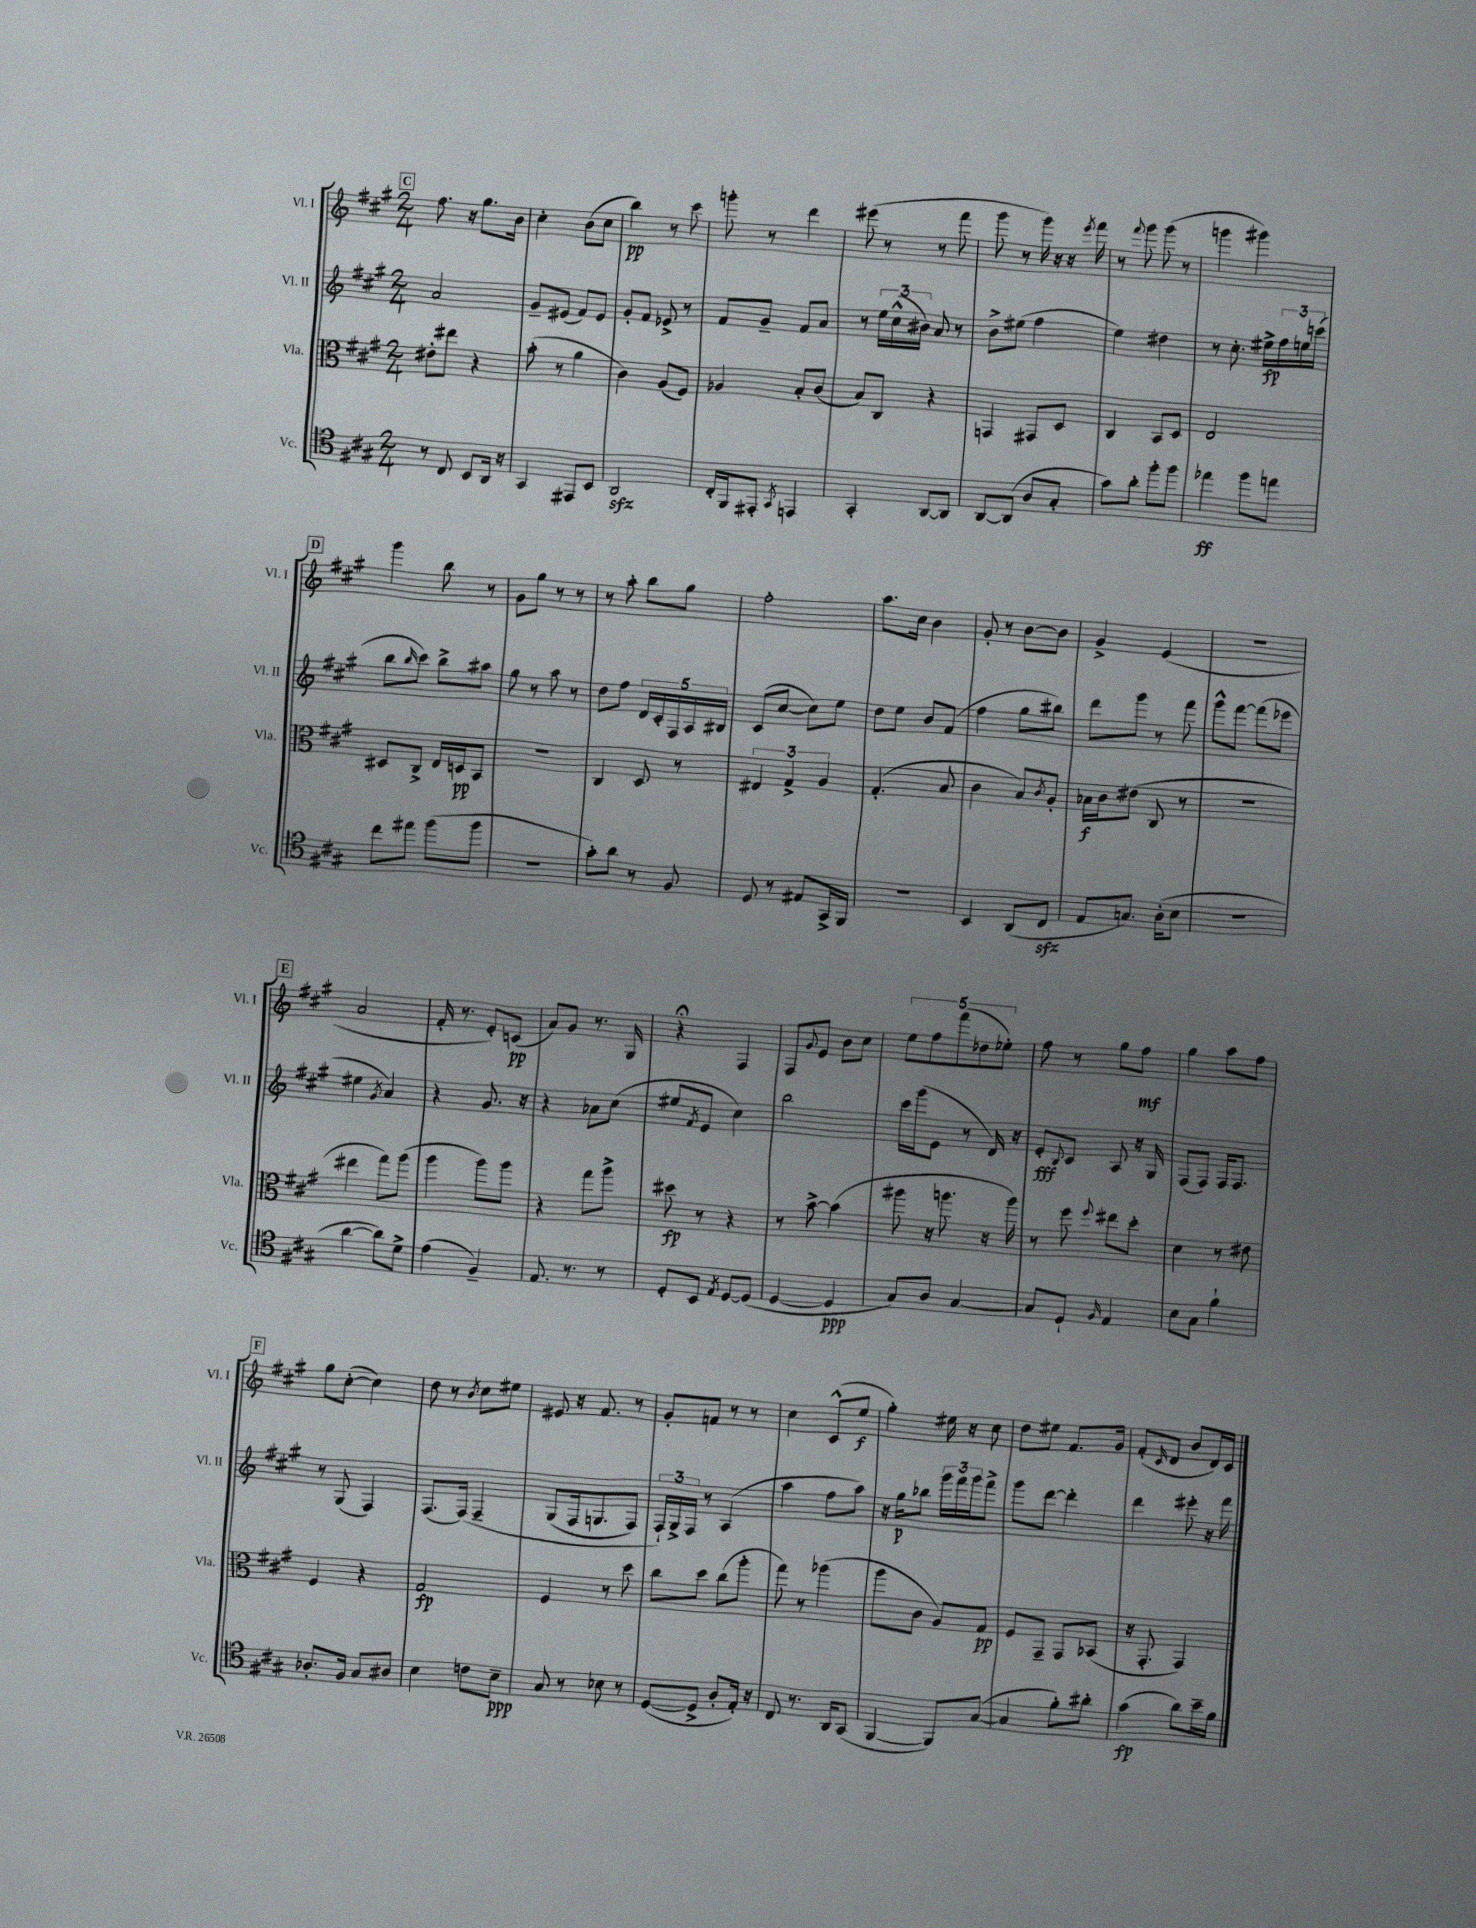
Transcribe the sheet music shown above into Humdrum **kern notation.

**kern	**kern	**kern	**kern
*staff4	*staff3	*staff2	*staff1
*clefC4	*clefC3	*clefG2	*clefG2
*k[f#c#g#]	*k[f#c#g#]	*k[f#c#g#]	*k[f#c#g#]
*M2/4	*M2/4	*M2/4	*M2/4
8r	8e#'	2a	8.ff#
8C#	8ee#	.	.
.	.	.	16r
8BB	4r	.	8.gg#
16AA	.	.	.
16r	.	.	16b
=	=	=	=
4GG#	(8b'	8g#~	4cc#'
.	8r	(8e#	.
8EE#	4a	8f#)	(8b
8BB	.	8e#	8cc#
=	=	=	=
2AA	4c#)	8g#'	4bb)
.	.	8f#	.
.	(8A	8e-^	8r
.	8F#)	8r	8ccc#
=	=	=	=
16C#'	4A-	8f#	8ggg'
16FF#	.	.	.
8EE#'	.	8g#~	8r
8qGG#	.	.	.
4EE	8B'	8f#	4ddd
.	(8c#	8a	.
=	=	=	=
4GG#'	8B)	8r	(8eee#
.	8C#	24ee	8r
.	.	(24cc#^^	.
.	.	24b#)	.
[8AA	4r	8a	8r
8AA]	.	8r	8fff#
=	=	=	=
[8AA	4GG	8b^	8ggg#
(8AA]	.	(8ee#	8r
8A	8GG#	4ff#	16ggg#)
.	.	.	16r
8G#'	8D	.	16r
.	.	.	8qeee
.	.	.	16fff#
=	=	=	=
8g#)	4C#	4ee)	8r
.	.	.	8qqfff#
8a'	.	.	8ggg#
8ff#'	8BB	4dd#	(8ggg#
8ff#	8D	.	8r
=	=	=	=
4ee-	2E	8r	4ggg
.	.	8.cc#'	.
8ff#	.	.	4ggg#)
.	.	16ee#^	.
8ee	.	24ff#	.
.	.	24ee	.
.	.	(24ccc	.
=	=	=	=
8cc#	8D#	8bb	4ggg#
.	.	16qqbb	.
8ee#	8C#^	8ccc#)	.
(8ff#	16E	8bb^	8bb
.	16D	.	.
8ff#	8BB	8aa#	8r
=	=	=	=
2r	2r	8gg#	8g#
.	.	8r	8gg#
.	.	8aa	8r
.	.	8r	8r
=	=	=	=
8g#')	4C#	8dd	8r
8a	.	8ff#	8aa'
8r	8D	20d	8bb
.	.	20c#'	.
.	.	20F#	.
8F#	8r	.	8gg#
.	.	20A	.
.	.	20B#	.
=	=	=	=
8D	6E#	(8c#	2ff#'
8r	.	[8cc#	.
.	6G#^	.	.
8E#	.	8cc#])	.
.	6A	.	.
16GG#^	.	8ee	.
16FF#	.	.	.
=	=	=	=
2r	(4.G#'	8dd	8.aa
.	.	8ee	.
.	.	.	16cc#
.	.	8b	4b
.	8B	(8f#	.
=	=	=	=
4BB	4c#	4ff#	8g#'
.	.	.	8r
(8AA	8B)	8gg#	[8b
.	8qc#	.	.
8C#	8A'	8bb#)	8b]
=	=	=	=
8E	16B-	8ddd	4g#^
.	16c#	.	.
8.G)	(8e#	8ggg#	.
.	8C#	8r	(4e
(16A'	.	.	.
8B	8r	8fff#	.
=	=	=	=
2r	2r	8ggg#^^	2r
.	.	[8fff#	.
.	.	(8fff#]	.
.	.	8eee-	.
=	=	=	=
[4a	4ee#	4ee#	2a
.	.	8qg#	.
8a])	8gg#)	4a)	.
8d^	(8aa	.	.
=	=	=	=
(4e	4aa	4r	16f#'
.	.	.	8.r
4F#~)	8aa)	8.g#	8e')
.	8aa	.	(8c
.	.	16r	.
=	=	=	=
8.E	4r	4r	8a)
.	.	.	8g#
8.r	.	.	.
.	8gg#	8a-	8.r
8r	8aa^	(8cc#	.
.	.	.	16G#
=	=	=	=
8D'	8dd#	8ee#	4r;
.	.	8qf#	.
8BB	8r	8e	.
8qE	.	.	.
[8D	4r	4cc#)	4F#
(8D]	.	.	.
=	=	=	=
[4D	8r	2bb	8F#
.	.	.	8qqg#
.	[8b^	.	8e
4D]	(4b]	.	8b
.	.	.	8cc#
=	=	=	=
8G#)	8aa#	16ccc#	10ee
.	.	(16ggg#	.
.	.	.	10ff#
8A	16r	8e	.
.	8.aa	.	.
.	.	.	(10fff#
[4G#	.	8r	.
.	.	.	10dd-
.	16r	16d)	.
.	.	.	10ee-')
.	16aa)	16r	.
=	=	=	=
8G#]	8r	8e'	8ff#
.	.	8qqB	.
8D`	8ff#	8c#	8r
16qqF#	8qqff#	.	.
4E	8ee#	8A	8gg#
.	8dd'	16r	8ff#
.	.	16G#	.
=	=	=	=
8B	4d	(8F#	4gg#
8G#	.	8F#)	.
4f#`	8r	16F#	8aa
.	.	8.F#	.
.	8e#	.	8ff#
=	=	=	=
8.A-'	4F#	8r	8gg#
.	.	(8G#	([8cc#'
16F#	.	.	.
8G#	4r	4F#)	4cc#])
8A#	.	.	.
=	=	=	=
4B	2G#	(8.F#	8dd
.	.	.	8r
.	.	&(16F#)	.
.	.	.	8qb
8c	.	4F#~	8cc#
8B~	.	.	8ee#
=	=	=	=
8G#	4F#	(8G#	8e#
8r	.	16F#	16r
.	.	8.G	8.f#
8B-	8r	.	.
8r	8dd	8F#)	8r
=	=	=	=
([8D	8cc#	24F#`&)	8g#'
.	.	24G#^	.
.	.	24F#	.
8D^]	8dd	8r	8f
8A'	(8cc#	(4A	8r
16E')	8aa'	.	8r
16r	.	.	.
=	=	=	=
8C#	8gg#)	4aa	4cc#
8.r	8r	.	.
.	(4aa-	8ff#	(8c#^^
16AA	.	.	.
(8GG#	.	8aa)	8ee
=	=	=	=
[4FF#	8aa	16r	4gg#')
.	.	16gg#	.
.	8c#	8bb-	.
8FF#])	8A)	24ggg#	16ee#
.	.	24fff#	.
.	.	.	16r
.	.	24ggg#	.
([8G#	8G#	8fff#^	8cc#
=	=	=	=
4G#]	8F#	8ggg#	8dd
.	8GG#~	[8ddd	8ee#
8f#')	8GG#	4ddd']	8.f#
8a#'	(8BB-	.	.
.	.	.	16g#
=	=	=	=
(4g#	16r	4ddd	(8f#'
.	8.GG#'	.	.
.	.	.	16qqc#
.	.	.	8d
8a)	4GG#)	8eee#'	8b
16b~	.	16r	16d)
16f#	.	16fff#	16c#
==	==	==	==
*-	*-	*-	*-
